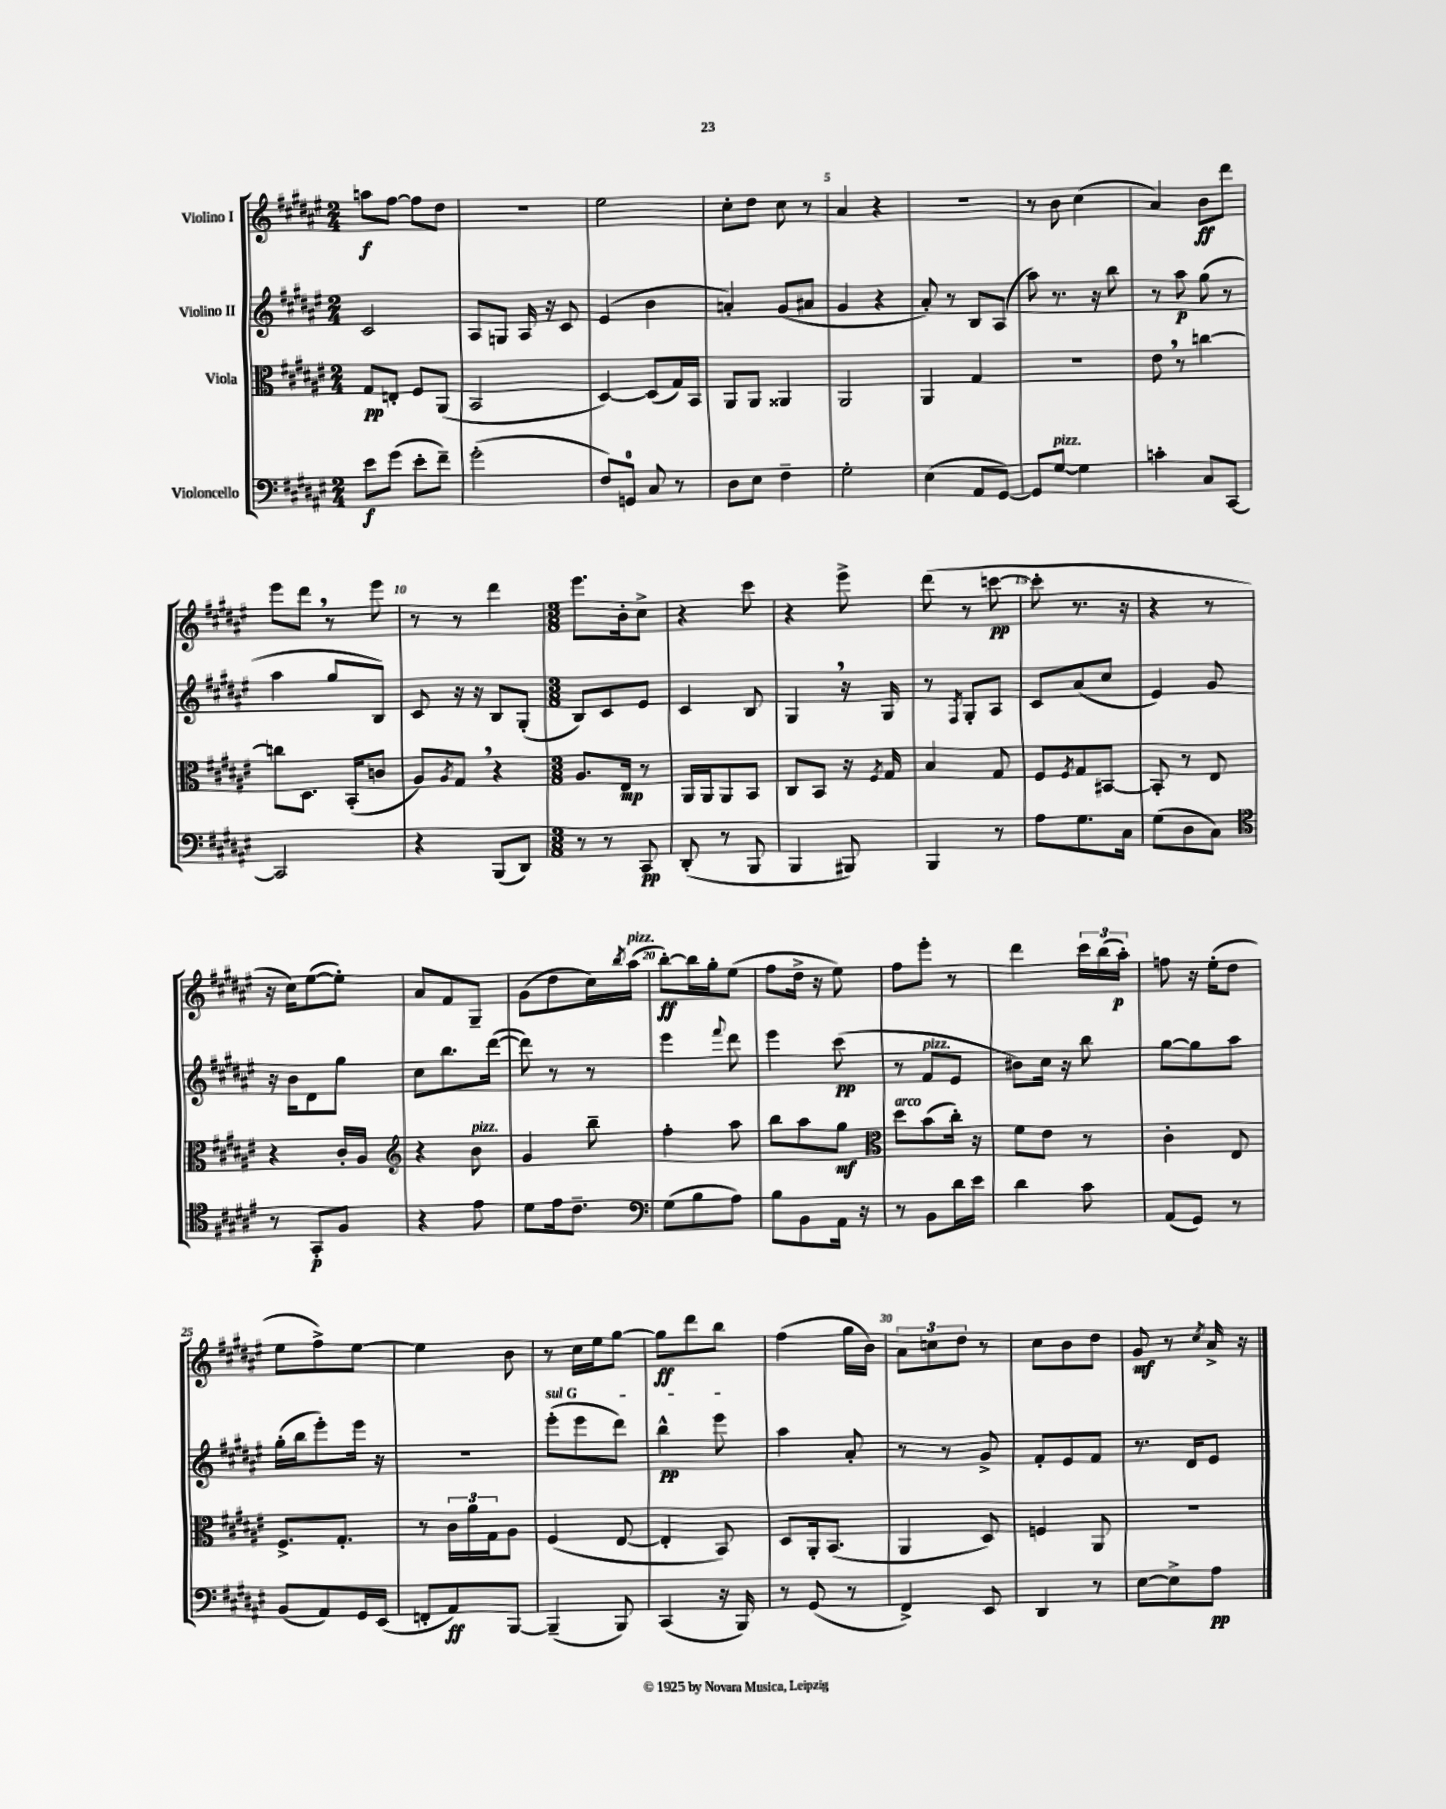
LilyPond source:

<<
\new StaffGroup <<
\new Staff = "s0" \with { instrumentName = "Violino I" } {
    \clef treble \key fis \major \numericTimeSignature \time 2/4
    a''8\f fis''8~ fis''8 dis''8 |
    r2 |
    eis''2 |
    cis''8-. dis''8 cis''8 r8 |
    ais'4 r4 |
    R2 |
    r8 b'8 cis''4( |
    ais'4) b'8\ff dis'''8 |
    eis'''8 dis'''8 \breathe r8 eis'''8 |
    r8 r8 dis'''4 |
    \numericTimeSignature \time 3/8 eis'''8. b'16-. cis''8-> |
    r4 cis'''8 |
    r4 eis'''8-> |
    dis'''8( r8 c'''8~\pp |
    c'''8-. r8. r16 |
    r4 r8 |
    r16 cis''16) eis''8~( eis''8-.) |
    ais'8 fis'8 gis8-- |
    gis'8( dis''8 cis''16) \acciaccatura { b''8 } ais''16^\markup { \italic "pizz." }( |
    b''8~-.\ff) b''16 gis''16-. eis''8( |
    fis''8 dis''16-> r16 eis''8) |
    fis''8 eis'''8-. r8 |
    dis'''4 \tuplet 3/2 { cis'''16 b''16( ais''16-.\p) } |
    f''8 r16 eis''16-.( dis''8 |
    eis''8 fis''8->) eis''8~ |
    eis''4 b'8 |
    r8 cis''16 eis''16 gis''8~ |
    gis''8\ff dis'''8 b''8 |
    fis''4( gis''16 b'16) |
    \tuplet 3/2 { ais'8 c''8 dis''8 } r8 |
    cis''8 b'8 dis''8 |
    gis'8\mf r8 \acciaccatura { cis''8 } ais'16-> r16 \bar "|." |
}
\new Staff = "s1" \with { instrumentName = "Violino II" } {
    \clef treble \key fis \major \numericTimeSignature \time 2/4
    cis'2 |
    ais8 g8 ais16 r16 cis'8 |
    eis'4( b'4 |
    a'4-.) gis'8( ais'8 |
    gis'4 r4 |
    ais'8-.) r8 b8 ais8( |
    ais''8) r8. r16 b''8 |
    r8 ais''8\p gis''8( r8 |
    ais''4 gis''8 b8) |
    cis'8 r16 r16 b8 gis8-.( |
    \numericTimeSignature \time 3/8 b8) cis'8 eis'8 |
    cis'4 b8 |
    gis4 \breathe r16 gis16 |
    r8 \acciaccatura { fis8 } gis8-. ais8 |
    cis'8 ais'8( cis''8 |
    eis'4) gis'8 |
    r16 b'16 dis'8 gis''8 |
    cis''8 b''8. dis'''16~( |
    dis'''8) r8 r8 |
    eis'''4 \appoggiatura { fis'''8 } dis'''8 |
    eis'''4 cis'''8\pp( |
    r8 fis'8^\markup { \italic "pizz." } eis'8 |
    bis'8) cis''16 r16 b''8 |
    gis''8~ gis''8 ais''8 |
    gis''16-.( b''16 eis'''8-.) eis'''16 r16 |
    R4. |
    \once \override TextSpanner.bound-details.left.text = \markup { \italic "sul G" } eis'''8-.\startTextSpan( eis'''8 dis'''8) |
    b''4-^\pp eis'''8\stopTextSpan |
    ais''4 ais'8-. |
    r8 r8 gis'8-> |
    fis'8-. eis'8 fis'8 |
    r8. dis'16 eis'8 \bar "|." |
}
\new Staff = "s2" \with { instrumentName = "Viola" } {
    \clef alto \key fis \major \numericTimeSignature \time 2/4
    gis8\pp e8-. fis8 ais,8( |
    b,2 |
    dis4~) dis8( gis16) b,16 |
    ais,8 ais,8 aisis,4 |
    ais,2 |
    ais,4 gis4 |
    R2 |
    eis'8 \breathe r8 c''4~ |
    c''8 dis8. b,16-.( c'8 |
    ais8) \acciaccatura { ais8 } gis8 \breathe r4 |
    \numericTimeSignature \time 3/8 ais8. eis16\mp r8 |
    ais,16 ais,16 ais,8 b,8 |
    cis8 b,8 r16 \acciaccatura { fis8 } gis16 |
    b4 gis8 |
    fis8 \acciaccatura { fis8 } gis8 bis,8~ |
    bis,8-. r8 eis8 |
    r4 cis'16-. ais16 |
    \clef treble r4 b'8^\markup { \italic "pizz." } |
    gis'4 b''8-- |
    fis''4-. ais''8 |
    b''8 ais''8 gis''8\mf |
    \clef alto dis''8^\markup { \italic "arco" } b'8( cis''16-.) r16 |
    fis'8 eis'8 r8 |
    cis'4-. eis8 |
    fis8.-> gis8.-. |
    r8 \tuplet 3/2 { cis'16 ais'16 gis16 } ais8 |
    fis4( eis8~ |
    eis4-. b,8) |
    dis8 ais,16-. b,8.( |
    ais,4 dis8) |
    f4 ais,8 |
    R4. \bar "|." |
}
\new Staff = "s3" \with { instrumentName = "Violoncello" } {
    \clef bass \key fis \major \numericTimeSignature \time 2/4
    eis'8\f gis'8( eis'8-. fis'8--) |
    gis'2-.( |
    fis8) g,8-0 cis8 r8 |
    dis8 eis8 fis4-- |
    gis2-. |
    eis4( ais,8 gis,8~) |
    gis,8 gis8~^\markup { \italic "pizz." } gis4 |
    c'4-. cis8 cis,8~ |
    cis,2 |
    r4 b,,8( dis,8) |
    \numericTimeSignature \time 3/8 r8 r8 cis,8\pp |
    dis,8-.( r8 b,,8 |
    b,,4 bis,,8) |
    b,,4 r8 |
    ais8 gis8. cis16 |
    gis8( dis8 cis8) |
    \clef tenor r8 gis,8-.\p fis8 |
    r4 eis'8 |
    dis'8 eis'16 cis'8.-- |
    \clef bass gis8( b8 ais8) |
    b8 b,8 ais,16 r16 |
    r8 b,8 dis'16 eis'16 |
    dis'4 cis'8 |
    ais,8( gis,8) r8 |
    b,8( ais,8) gis,16 eis,16( |
    f,8-. ais,8\ff) b,,8~ |
    b,,4--( b,,8) |
    cis,4( r16 b,,16) |
    r8 gis,8( r8 |
    fis,4->) eis,8 |
    dis,4 r8 |
    eis8~ eis8-> ais8\pp \bar "|." |
}
>>
>>
\layout { \context { \Score \override BarNumber.break-visibility = ##(#f #t #t) barNumberVisibility = #(every-nth-bar-number-visible 5) } }
